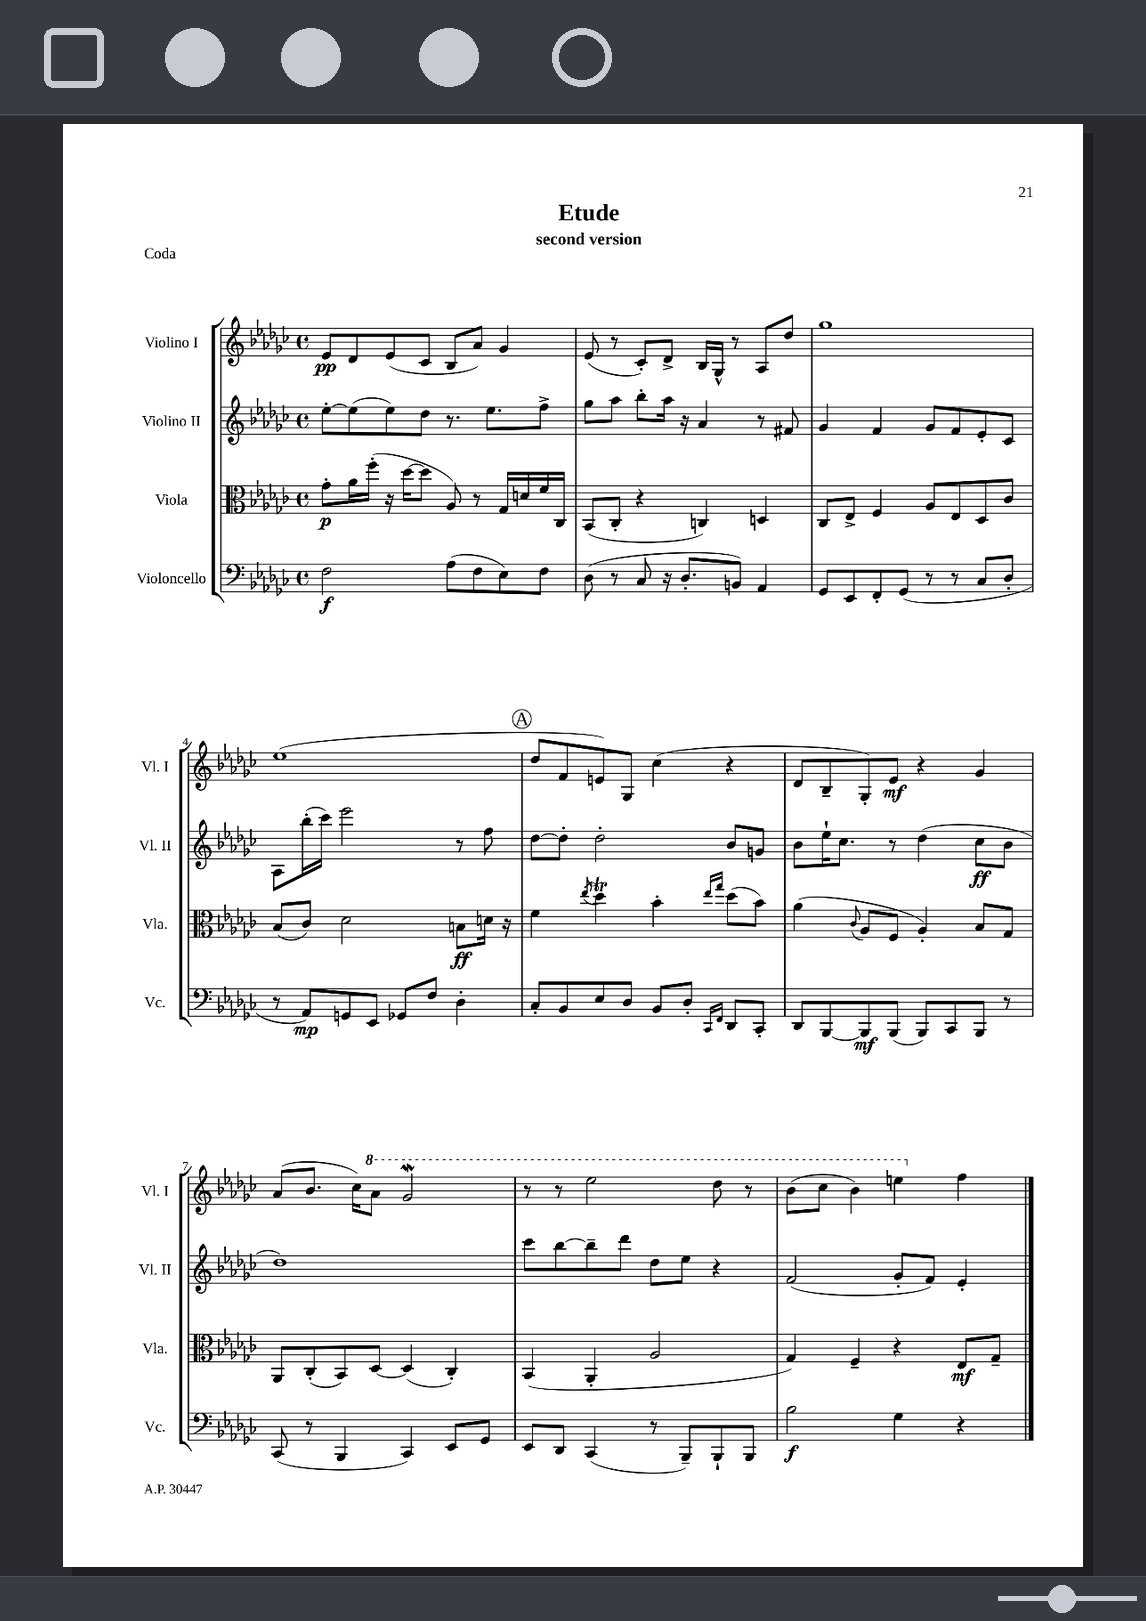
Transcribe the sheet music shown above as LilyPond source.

\header { title = "Etude" subtitle = "second version" piece = "Coda" }
<<
\new StaffGroup <<
\new Staff = "s0" \with { instrumentName = "Violino I" shortInstrumentName = "Vl. I" } {
    \clef treble \key ges \major \defaultTimeSignature \time 4/4
    ees'8\pp des'8 ees'8( ces'8 bes8 aes'8) ges'4 |
    ees'8( r8 ces'8-.) des'8-> bes16 ges16-^ r8 aes8 des''8 |
    ges''1 |
    ees''1( |
    \mark \markup { \circle "A" } des''8 f'8 e'8) ges8 ces''4( r4 |
    des'8 bes8-- ges8-.) ees'8\mf r4 ges'4 |
    aes'8( bes'8. ces''16) \ottava #1 aes''8 ges''2\mordent |
    r8 r8 ees'''2 des'''8 r8 |
    bes''8( ces'''8 bes''4) e'''4 \ottava #0 f''4 \bar "|." |
}
\new Staff = "s1" \with { instrumentName = "Violino II" shortInstrumentName = "Vl. II" } {
    \clef treble \key ges \major \defaultTimeSignature \time 4/4
    ees''8~-. ees''8( ees''8) des''8 r8. ees''8. f''8-> |
    ges''8 aes''8 bes''8-. aes''16 r16 aes'4 r8 fis'8 |
    ges'4 f'4 ges'8 f'8 ees'8-. ces'8 |
    aes8 bes''16-.( ces'''16) ees'''2 r8 f''8 |
    \mark \markup { \circle "A" } des''8~ des''8-. des''2-. bes'8 g'8 |
    bes'8 ees''16-! ces''8. r8 des''4( ces''8\ff bes'8 |
    des''1) |
    ces'''8 bes''8~ bes''8-- des'''8 des''8 ees''8 r4 |
    f'2( ges'8-. f'8) ees'4-. \bar "|." |
}
\new Staff = "s2" \with { instrumentName = "Viola" shortInstrumentName = "Vla." } {
    \clef alto \key ges \major \defaultTimeSignature \time 4/4
    ges'8-.\p aes'16 f''16-.( r16 des''16~ des''8 aes8) r8 ges16 d'16 f'16 ces16 |
    bes,8( ces8-. r4 c4) d4 |
    ces8 ees8-> f4 aes8 ees8 des8 ces'8 |
    bes8( ces'8) des'2 b8\ff d'16 r16 |
    \mark \markup { \circle "A" } f'4 \acciaccatura { ees''8 } des''4\trill bes'4-. \grace { ees''16 ges''16 } des''8( bes'8) |
    aes'4( \appoggiatura { ces'8 } aes8 f8 aes4-.) bes8 ges8 |
    aes,8 ces8-.( bes,8) des8~ des4( ces4-.) |
    bes,4( aes,4-. aes2 |
    ges4) f4-- r4 ees8\mf ges8-- \bar "|." |
}
\new Staff = "s3" \with { instrumentName = "Violoncello" shortInstrumentName = "Vc." } {
    \clef bass \key ges \major \defaultTimeSignature \time 4/4
    f2\f aes8( f8 ees8) f8 |
    des8( r8 ces8 r16 des8.-. b,8) aes,4 |
    ges,8 ees,8 f,8-. ges,8( r8 r8 ces8 des8-. |
    r8 aes,8\mp) g,8 ees,8 ges,8 f8 des4-. |
    \mark \markup { \circle "A" } ces8-. bes,8 ees8 des8 bes,8 des8-. \grace { ces,16 f,16 } des,8 ces,8-. |
    des,8 bes,,8~ bes,,8\mf bes,,8( bes,,8) ces,8 bes,,8 r8 |
    ces,8( r8 bes,,4 ces,4) ees,8 ges,8 |
    ees,8 des,8 ces,4( r8 bes,,8--) bes,,8-! bes,,8 |
    bes2\f ges4 r4 \bar "|." |
}
>>
>>
